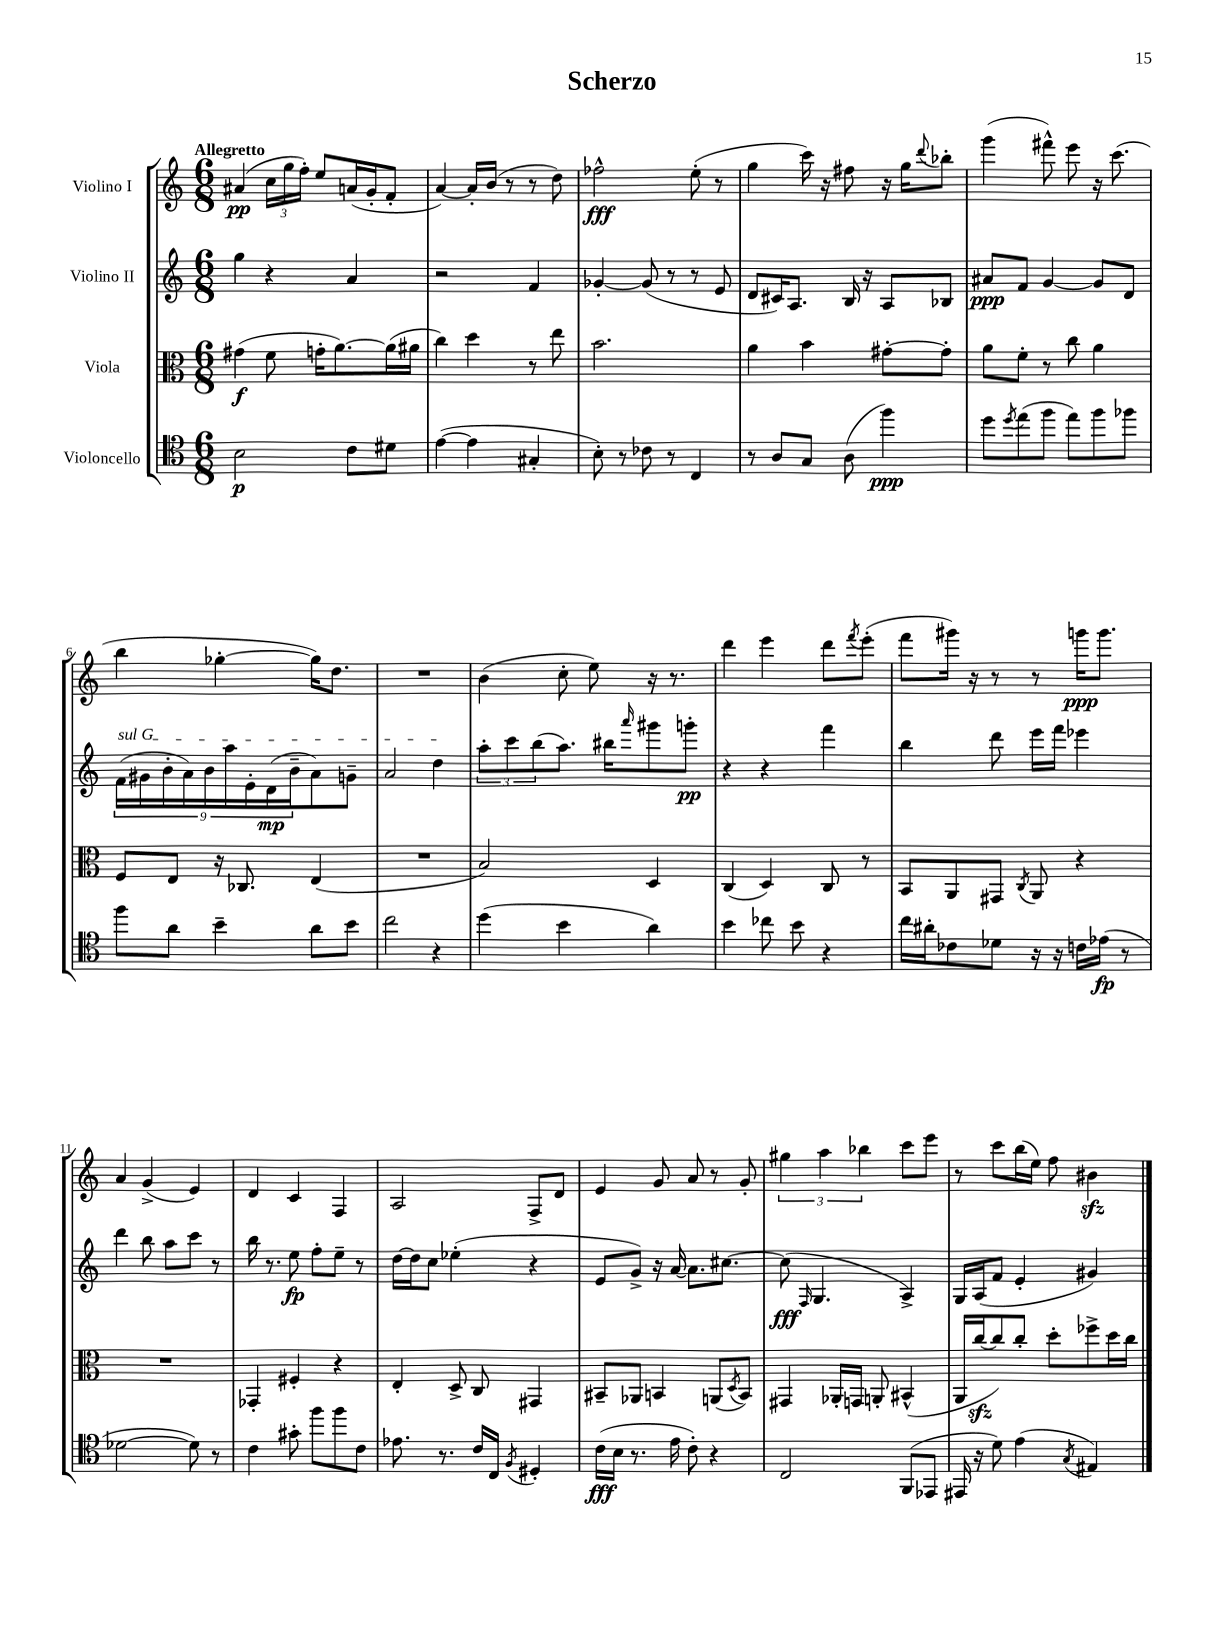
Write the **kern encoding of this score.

**kern	**kern	**kern	**kern
*staff4	*staff3	*staff2	*staff1
*clefC4	*clefC3	*clefG2	*clefG2
*k[]	*k[]	*k[]	*k[]
*M6/8	*M6/8	*M6/8	*M6/8
2B	(4g#	4gg	(4a#
.	8f	4r	24cc
.	.	.	24gg
.	.	.	24ff')
.	16g'	.	8ee
.	[8.a)	.	.
8c	.	4a	(16a
.	.	.	16g'
8d#	(16a]	.	8f'
.	16a#	.	.
=	=	=	=
([4e	4cc)	2r	[4a)
4e]	4dd	.	16a']
.	.	.	(16b
.	.	.	8r
4G#'	8r	4f	8r
.	8ee	.	8dd)
=	=	=	=
8B')	2.b	[4g-'	2ff-^^
8r	.	.	.
8c-	.	(8g-]	.
8r	.	8r	.
4C	.	8r	(8ee'
.	.	8e	8r
=	=	=	=
8r	4a	8d	4gg
8A	.	16c#)	.
.	.	8.A	.
8G	4b	.	16ccc)
.	.	.	16r
(8A	.	16B	8ff#
.	.	16r	.
4ff)	[8g#'	8A	16r
.	.	.	16gg
.	.	.	8qqddd
.	8g#']	8B-	8bb-'
=	=	=	=
8dd	8a	8a#	(4ggg
8qdd	.	.	.
(8ee	8f'	8f	.
8ff	8r	[4g	8fff#^^)
8ee)	8cc	.	8eee
8ff	4a	8g]	16r
.	.	.	(8.ccc
8ff-	.	8d	.
=	=	=	=
8ff	8F	(18f	4bb
.	.	18g#	.
.	.	18b'	.
8a	8E	.	.
.	.	18a)	.
.	.	18b	.
4b~	16r	.	[4gg-'
.	.	18aa	.
.	8.C-	.	.
.	.	18e'	.
.	.	(18d	.
.	.	18b~	.
8a	(4E	8a)	16gg-])
.	.	.	8.dd
8b	.	8g~	.
=	=	=	=
2cc	2.r	2a	2.r
4r	.	4dd	.
=	=	=	=
(4dd	2B)	12aa'	(4b
.	.	12ccc	.
.	.	(12bb	.
4b	.	8.aa)	8cc'
.	.	.	8ee)
.	.	16bb#	.
.	.	16qqaaa	.
4a)	4D	8ggg#	16r
.	.	.	8.r
.	.	8ggg'	.
=	=	=	=
4b	(4C	4r	4ddd
8cc-	4D)	4r	4eee
8b	.	.	.
4r	8C	4fff	8ddd
.	.	.	8qfff
.	8r	.	(8eee'
=	=	=	=
16cc	8BB	4bb	8fff
16a#'	.	.	.
8c-	8AA	.	16ggg#)
.	.	.	16r
8d-	8GG#	8ddd	8r
.	8qC	.	.
16r	8AA	16eee	8r
16r	.	16fff	.
16c	4r	4eee-	16ggg
(16e-	.	.	8.ggg
8r	.	.	.
=	=	=	=
[2d-	2.r	4ddd	4a
.	.	8bb	(4g^
.	.	8aa	.
8d-])	.	8ccc	4e)
8r	.	8r	.
=	=	=	=
4c	4GG-'	16bb	4d
.	.	8.r	.
8g#'	4F#'	8ee	4c
8ff	.	8ff'	.
8ff	4r	8ee~	4F
8c	.	8r	.
=	=	=	=
8.e-	4E'	[16dd	2A
.	.	16dd]	.
.	.	8cc	.
8.r	.	.	.
.	8D^	(4ee-'	.
16c	8C	.	.
16C	.	.	.
8qF	.	.	.
4D#'	4GG#	4r	8F^
.	.	.	8d
=	=	=	=
(16c	8BB#~	8e	4e
16B	.	.	.
8.r	8AA-	8g^)	.
.	4BB	16r	8g
16e	.	[16a	.
8c')	.	8.a]	8a
4r	(8AA	.	8r
.	.	[8.cc#	.
.	8qD	.	.
.	8BB)	.	8g'
=	=	=	=
2C	4GG#	(8cc#]	6gg#
.	.	16qqF	.
.	.	4.G	.
.	.	.	6aa
.	16AA-'	.	.
.	16GG	.	.
.	.	.	6bb-
.	8AA'	.	.
(8FF	(4BB#^^	4A^)	8ccc
8EE-	.	.	8eee
=	=	=	=
16EE#	16AA	16G	8r
16r	[16cc	(16A	.
8d)	8cc])	8f	8ccc
(4e	8cc'	4e'	(16bb
.	.	.	16ee)
.	8dd'	.	8ff
8qG	.	.	.
4E#)	8ff-^	4g#)	4b#
.	16dd	.	.
.	16cc	.	.
==	==	==	==
*-	*-	*-	*-
